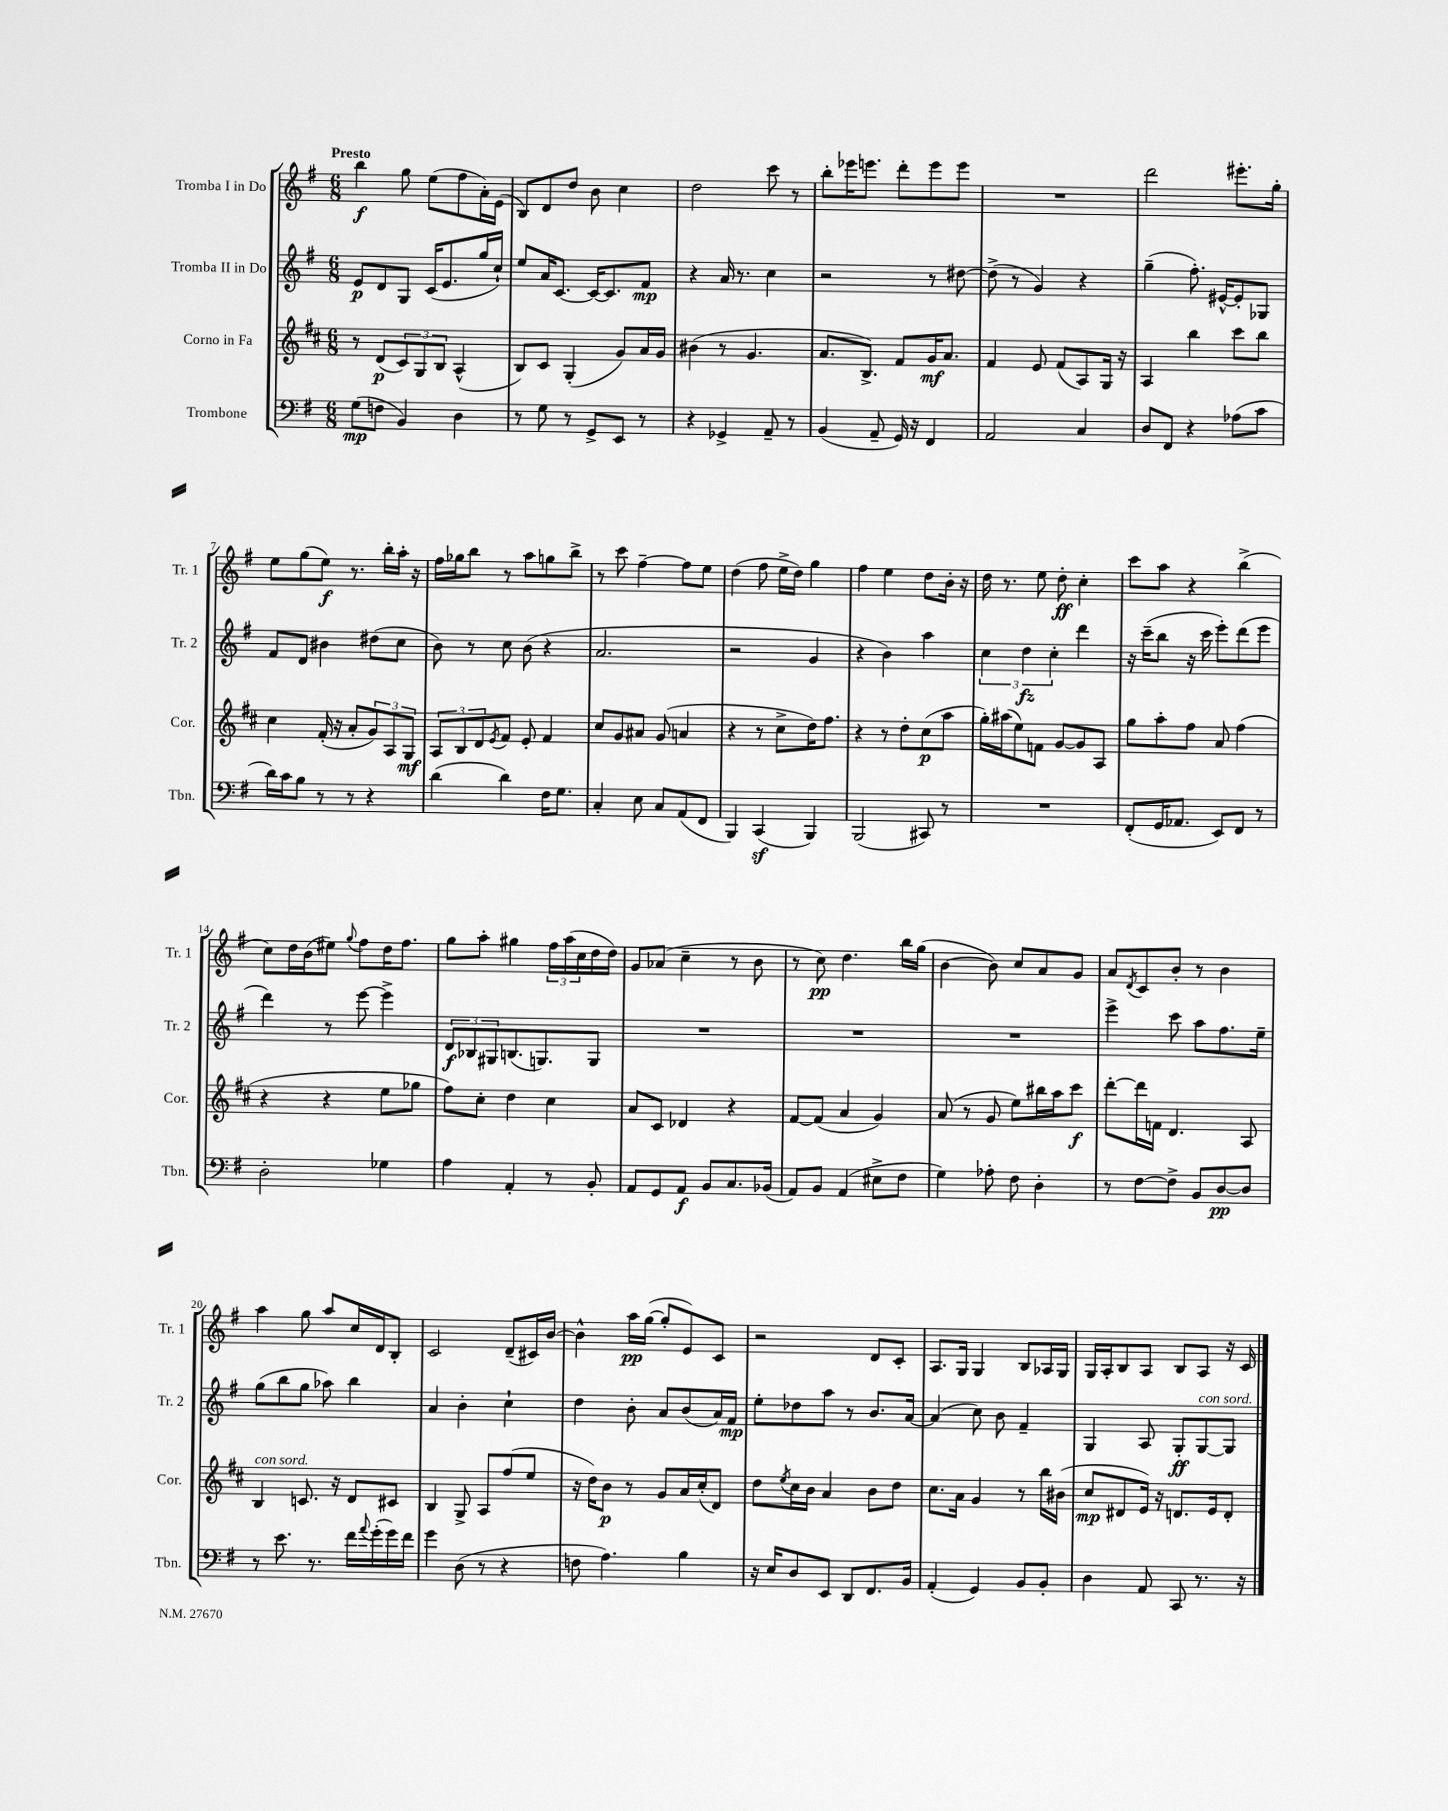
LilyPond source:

<<
\new StaffGroup <<
\new Staff = "s0" \with { instrumentName = "Tromba I in Do" shortInstrumentName = "Tr. 1" } {
    \clef treble \key g \major \numericTimeSignature \time 6/8 \tempo "Presto"
    b''4\f g''8 e''8( fis''8 a'16-.) e'16( |
    b8) d'8 d''8 b'8 c''4 |
    d''2 c'''8 r8 |
    b''8-. ees'''16 e'''8. d'''8-. e'''8 e'''8 |
    R2. |
    d'''2 eis'''8.-. g''16-. |
    e''8 g''8( e''8\f) r8. b''16-. a''16-. r16 |
    fis''16 ges''16 b''8 r8 a''8 g''8 b''8-> |
    r8 c'''8 fis''4~-- fis''8 e''8 |
    d''4( fis''8 e''16-> d''16) g''4 |
    fis''4 e''4 d''8 b'16-. r16 |
    d''16 r8. e''8 d''8-.\ff c''4-. |
    c'''8 a''8 r4 b''4->( |
    c''8) d''16 b'16( eis''8) \appoggiatura { g''8 } fis''8 d''16 fis''8. |
    g''8 a''8-. gis''4 \tuplet 3/2 { fis''16 a''16( c''16 } d''16 d''16) |
    g'8 aes'8( c''4-- r8 b'8 |
    r8 c''8\pp) d''4. b''16 g''16( |
    b'4~ b'8) c''8 a'8 g'8 |
    a'8 \acciaccatura { d'8 } c'8 b'8-. r8 b'4 |
    a''4 g''8 a''8 c''16 d'16 b8-. |
    c'2 d'8--( cis'16) b'16~ |
    b'4-^ a''16\pp g''16~( g''8-. e'8) c'8 |
    r2 d'8 c'8-. |
    a8. g16 g4 b8 aes16 g16 |
    g16 a16-. b8 a8 b8 a8 r16 c'16 \bar "|." |
}
\new Staff = "s1" \with { instrumentName = "Tromba II in Do" shortInstrumentName = "Tr. 2" } {
    \clef treble \key g \major \numericTimeSignature \time 6/8
    e'8\p d'8 g8 c'16( e'8. g''16 c''16-!) |
    e''8 a'16 c'8.~ c'16~ c'8. fis'8\mp |
    r4 a'16 r8. c''4 |
    r2 r8 dis''8~ |
    dis''8->( r8 g'4) r4 |
    g''4--( fis''8.-.) eis'16~-^ eis'8-. ges8 |
    fis'8 d'8 bis'4 dis''8( c''8 |
    b'8) r8 c''8 b'8( r4 |
    a'2. |
    r2 g'4 |
    r4 b'4) a''4 |
    \tuplet 3/2 { c''4 d''4\fz c''4-. } d'''4 |
    r16 c'''16--( b''8 r16 c'''16 e'''8-.) d'''8( e'''8 |
    d'''4) r8 e'''8~ e'''4-> |
    \tuplet 3/2 { d'8\f bes8 gis8 } b8.( g8.) g8 |
    R2. |
    R2. |
    R2. |
    e'''4-> c'''8 a''8 fis''8. e''16-- |
    g''8( b''8 g''8 aes''8) b''4 |
    a'4 b'4-. c''4-! |
    d''4 b'8-. a'8 b'8( a'16) fis'16\mp |
    e''8-. des''8 a''8 r8 b'8. a'16~ |
    a'4( c''8) b'8 fis'4-- |
    g4 a8 g8-.\ff g8~^\markup { \italic "con sord." } g8 \bar "|." |
}
\new Staff = "s2" \with { instrumentName = "Corno in Fa" shortInstrumentName = "Cor." } {
    \clef treble \key d \major \numericTimeSignature \time 6/8
    r8 d'8\p( \tuplet 3/2 { cis'8) g8 b8 } a4-^( |
    b8) cis'8 g4-.( g'8) a'16 g'16 |
    bis'4( r8 g'4. |
    a'8. b8.->) fis'8 g'16\mf a'8. |
    fis'4 e'8 fis'8( a8) g16 r16 |
    a4 b''4 cis'''8 b''8 |
    cis''4 fis'16-.( r16 a'8-. \tuplet 3/2 { g'8) a8 g8\mf } |
    \tuplet 3/2 { a8 b8 d'8 } \acciaccatura { e'8 } fis'8 e'8-. fis'4 |
    cis''8 g'8 ais'8 g'8( a'4 |
    r4 r8 cis''8-> d''16) fis''8. |
    r4 r8 d''8-. cis''8\p( a''8 |
    g''16-.) ais''16( e''8) f'8 g'8~ g'8 a8 |
    g''8 a''8-. fis''8 a'8 fis''4( |
    r4 r4 e''8 ges''8 |
    fis''8) cis''8-. d''4 cis''4 |
    a'8 cis'8 des'4 r4 |
    fis'8~ fis'8( a'4 g'4) |
    a'8( r8 g'8 e''8) bis''16 a''16 cis'''8\f |
    d'''8~-. d'''16 f'16 d'4. a8 |
    b4^\markup { \italic "con sord." } c'8. r16 d'8 cis'8 |
    b4 g8-> a8 fis''8( e''8 |
    r16 d''16) b'8\p r8 g'8 a'16 cis''16-.( d'8) |
    d''8 \acciaccatura { e''8 } cis''16 b'16 a'4 b'8 d''8 |
    cis''8. a'16 g'4 r8 b''16 bis'16( |
    cis''8\mp dis'8 e'16) r16 d'8. e'16 d'8-. \bar "|." |
}
\new Staff = "s3" \with { instrumentName = "Trombone" shortInstrumentName = "Tbn." } {
    \clef bass \key g \major \numericTimeSignature \time 6/8
    g8\mp( f8 b,4) d4 |
    r8 g8 r8 g,8-> e,8 r8 |
    r4 ges,4-> a,8-- r8 |
    b,4( a,8-- g,16) r16 fis,4 |
    a,2 c4 |
    d8 fis,8 r4 aes8( c'8 |
    d'16) c'16 b8 r8 r8 r4 |
    d'4( d'4) fis16 g8. |
    c4-. e8 c8 a,8( fis,8 |
    b,,4) c,4\sf( b,,4) |
    b,,2( cis,8) r8 |
    R2. |
    fis,8-.( g,16 aes,8. e,8) fis,8 r8 |
    d2-. ges4 |
    a4 a,4-. r8 b,8-. |
    a,8 g,8 a,8\f b,8 c8. bes,16( |
    a,8) b,8 a,4( eis8-> fis8 |
    g4) aes8-. fis8 d4-. |
    r8 fis8~ fis8-> b,8 d8~\pp d8 |
    r8 e'8. r8. fis'16 \appoggiatura { a'8 } g'16-.( g'16) fis'16 |
    g'4 d8( r8 r4 |
    f8 a4.) b4 |
    r16 e16 d8 e,8 d,8 fis,8. b,16 |
    a,4-.( g,4) b,8 b,8-. |
    d4 a,8 c,8 r8. r16 \bar "|." |
}
>>
>>
